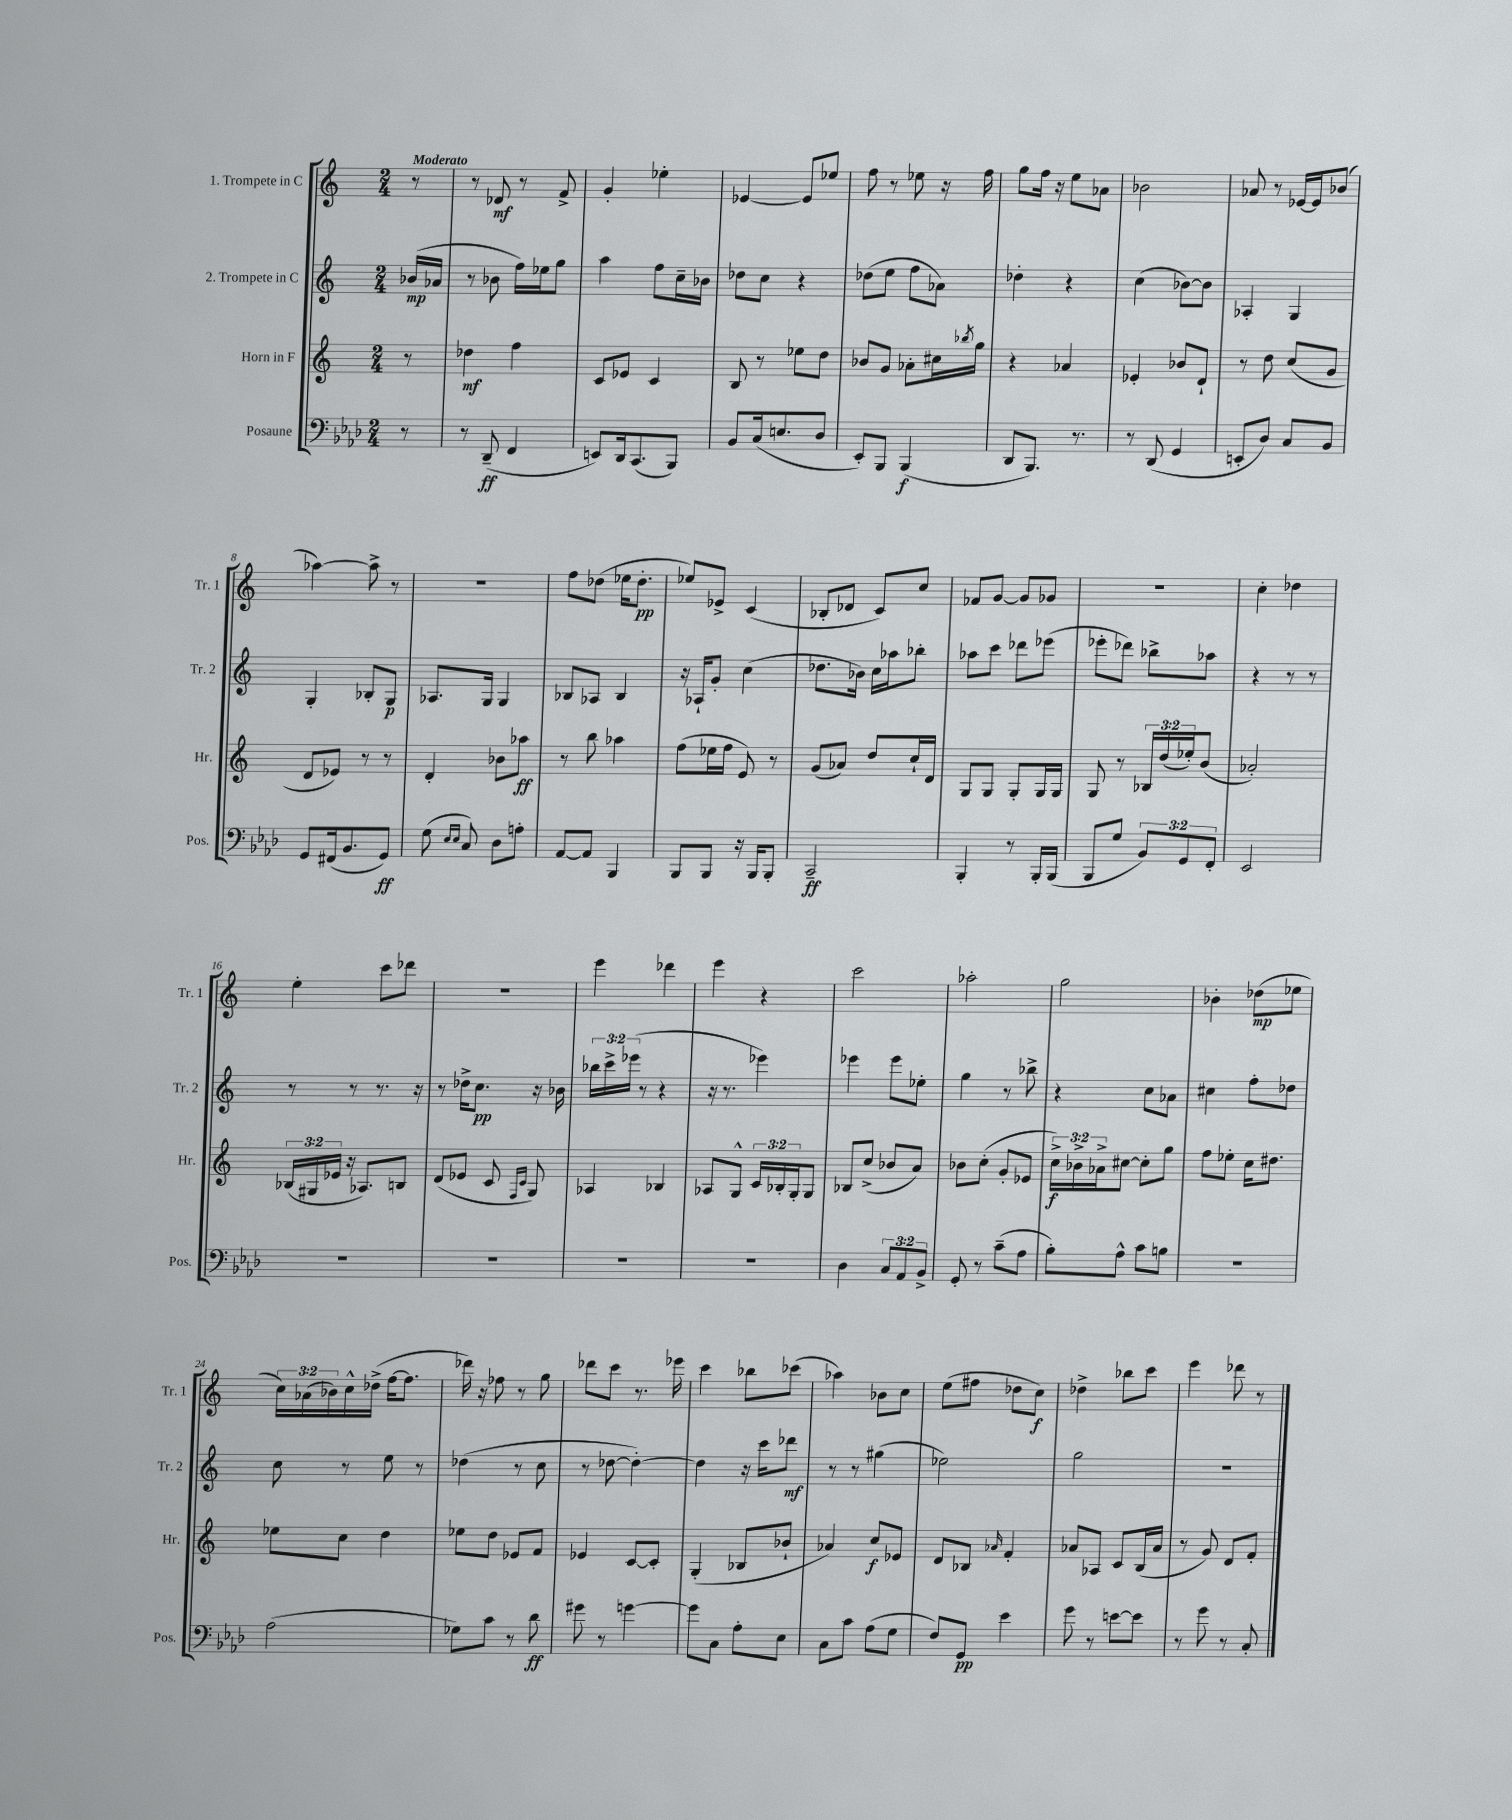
<<
\new StaffGroup <<
\new Staff = "s0" \with { instrumentName = "1. Trompete in C" shortInstrumentName = "Tr. 1" } {
    \clef treble \key c \major \numericTimeSignature \time 2/4 \override Staff.TupletNumber.text = #tuplet-number::calc-fraction-text \partial 8 \tempo "Moderato"
    r8 |
    r8 des'8\mf r8 f'8-> |
    g'4-. ees''4-. |
    ees'4~ ees'8 ees''8 |
    f''8 r8 ees''8 r16 f''16 |
    g''8 f''16 r16 e''8 aes'8 |
    bes'2 |
    aes'8 r8 ees'16~ ees'16 bes'8( |
    aes''4~) aes''8-> r8 |
    r2 |
    f''8 des''8( ees''16 des''8.-.\pp |
    ees''8) ees'8-> c'4( |
    bes8-. des'8 c'8) c''8 |
    fes'8 g'8~ g'8 ges'8 |
    r2 |
    c''4-. des''4 |
    e''4-. c'''8 des'''8 |
    r2 |
    e'''4 des'''4 |
    e'''4 r4 |
    c'''2 |
    aes''2-. |
    g''2 |
    bes'4-. des''8\mp( ees''8 |
    \tuplet 3/2 { c''16) aes'16( bes'16) } c''16-^ des''16->( f''16~ f''8. |
    des'''16) r16 fes''8 r8 g''8 |
    des'''8 c'''8 r8. ees'''16 |
    c'''4 bes''8 ces'''8( |
    aes''4) bes'8 c''8 |
    e''8( fis''8 des''8 c''8\f) |
    des''4-> bes''8 c'''8 |
    e'''4 des'''8 r8 \bar "|." |
}
\new Staff = "s1" \with { instrumentName = "2. Trompete in C" shortInstrumentName = "Tr. 2" } {
    \clef treble \key c \major \numericTimeSignature \time 2/4 \override Staff.TupletNumber.text = #tuplet-number::calc-fraction-text \partial 8
    bes'16\mp( aes'16 |
    r8 bes'8 f''16) ees''16 g''8 |
    a''4 f''8 c''16-- bes'16 |
    des''8 c''8 r4 |
    des''8( e''8 f''8 aes'8) |
    des''4-. r4 |
    c''4( bes'8~) bes'8 |
    aes4-. g4 |
    g4-. bes8-. g8\p |
    aes8. g16 g4 |
    bes8 aes8 bes4 |
    r16 aes16-! g'8-. c''4( |
    des''8. bes'16) c''16 aes''16 bes''8-. |
    aes''8 c'''8 des'''8 ees'''8( |
    ees'''8-. des'''8) bes''8-> aes''8 |
    r4 r8 r8 |
    r8 r8 r8. r16 |
    r8 des''16-> c''8.\pp r16 bes'16 |
    \tuplet 3/2 { bes''16 c'''16-> ees'''16( } r8 r4 |
    r16 r8. ees'''4) |
    ees'''4 ees'''8 ees''8-. |
    g''4 r8 bes''8-> |
    r4 c''8 aes'8 |
    cis''4 f''8-. des''8 |
    c''8 r8 e''8 r8 |
    des''4( r8 c''8 |
    r8 des''8~ des''4~-.) |
    des''4 r16 c'''16 des'''8\mf |
    r8 r8 gis''4( |
    ees''2) |
    g''2 |
    R2 \bar "|." |
}
\new Staff = "s2" \with { instrumentName = "Horn in F" shortInstrumentName = "Hr." } {
    \clef treble \key c \major \numericTimeSignature \time 2/4 \override Staff.TupletNumber.text = #tuplet-number::calc-fraction-text \partial 8
    r8 |
    des''4\mf f''4 |
    c'8 ees'8 c'4 |
    b8 r8 ees''8 d''8 |
    bes'8 g'8 aes'8-. cis''16 \acciaccatura { bes''8 } g''16 |
    r4 aes'4 |
    ees'4-. bes'8 d'8-! |
    r8 d''8 c''8( g'8 |
    d'8 ees'8) r8 r8 |
    d'4-. bes'8 aes''8\ff |
    r8 b''8 aes''4 |
    f''8( ees''16 f''16 e'8) r8 |
    g'8( aes'8) d''8 c''16-! d'16 |
    g8 g8 g8-. g16 g16 |
    g8 r8 \tuplet 3/2 { bes16 d''16( ees''16-.) } b'8( |
    aes'2-.) |
    \tuplet 3/2 { bes16( gis16 ees'16 } r16 aes8.) b8 |
    d'8( ees'8 c'8 \grace { f16 c'16 } g8) |
    aes4 bes4 |
    aes8 g8-^ \tuplet 3/2 { c'16 bes16-. g16-. } g8 |
    bes8 c''8->( bes'8 a'8) |
    bes'8 c''8-.( g'8-. ees'8 |
    \tuplet 3/2 { c''16->\f) bes'16-> aes'16-> } cis''8~ cis''8-. g''8 |
    f''8 ees''8-. c''16 dis''8. |
    ees''8 c''8 d''4 |
    ees''8 d''8 ees'8 f'8 |
    ees'4 c'8~ c'8-. |
    g4-.( bes8 bes'8-! |
    aes'4) c''8\f ees'8 |
    d'8 bes8 \grace { aes'16 } f'4-. |
    aes'8 aes8 c'8 b16( aes'16 |
    r8 g'8) d'8 f'8-. \bar "|." |
}
\new Staff = "s3" \with { instrumentName = "Posaune" shortInstrumentName = "Pos." } {
    \clef bass \key aes \major \numericTimeSignature \time 2/4 \override Staff.TupletNumber.text = #tuplet-number::calc-fraction-text \partial 8
    r8 |
    r8 des,8--\ff( f,4 |
    e,8) des,16 c,8.( bes,,8) |
    bes,8 c16( e8. des8 |
    ees,8-.) bes,,8 bes,,4\f( |
    des,8 bes,,8.) r8. |
    r8 des,8( g,4 |
    e,8-. des8) c8 bes,8 |
    g,8 fis,16( bes,8. g,8\ff) |
    g8( \grace { ees16 ees16 } c8) des8 a8-. |
    aes,8~ aes,8 bes,,4 |
    bes,,8 bes,,8 r16 bes,,16 bes,,8-. |
    c,2--\ff |
    bes,,4-. r8 bes,,16-. bes,,16( |
    bes,,8 g8 \tuplet 3/2 { bes,8) g,8 f,8-. } |
    ees,2 |
    R2 |
    R2 |
    R2 |
    R2 |
    des4 \tuplet 3/2 { c8 aes,8 bes,8-> } |
    g,8-. r8 c'8--( aes8 |
    bes8-.) aes8-^ c'8 b8 |
    r2 |
    aes2( |
    ges8) c'8 r8 des'8\ff |
    gis'8 r8 g'4~ |
    g'8 c8 aes8-. ees8 |
    c8 c'8 aes8( g8 |
    f8) g,8\pp ees'4 |
    g'8 r8 e'8~ e'8 |
    r8 g'8 r8 c8-. \bar "|." |
}
>>
>>
